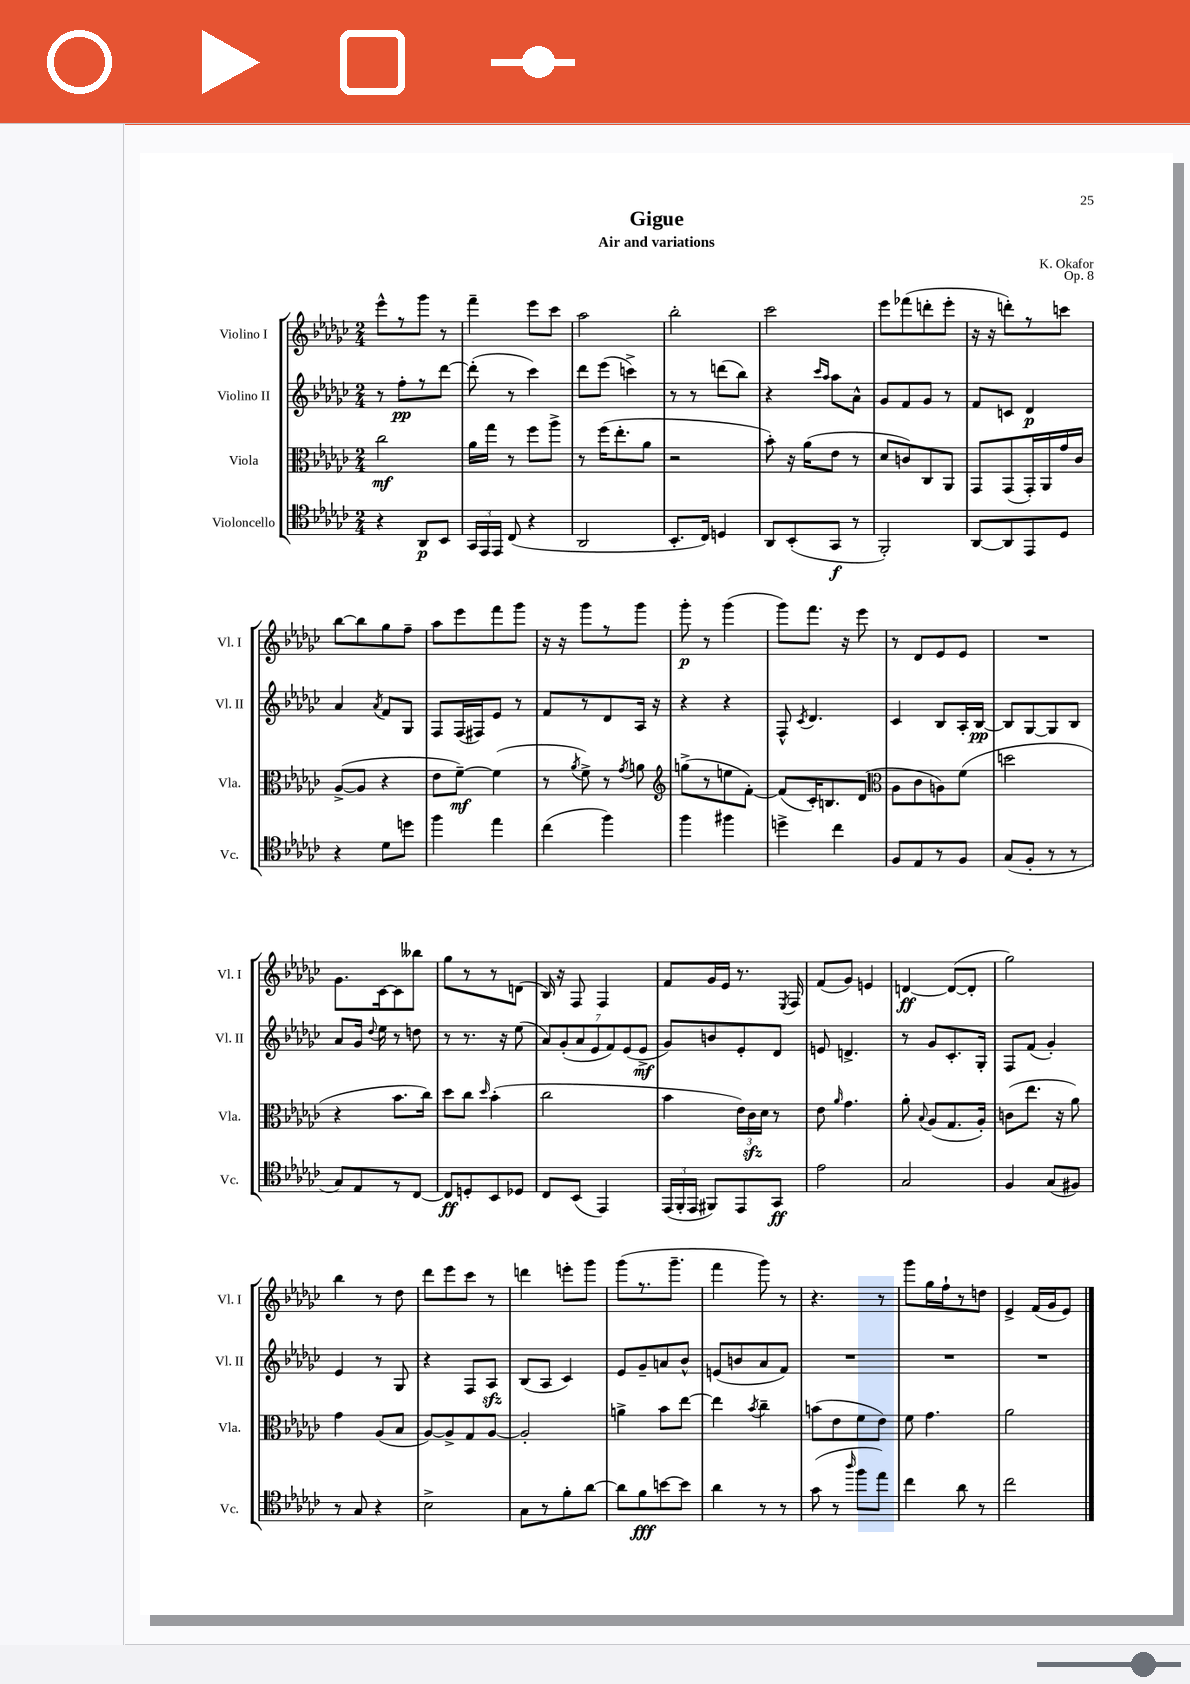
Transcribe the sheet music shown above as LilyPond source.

\header { title = "Gigue" composer = "K. Okafor" subtitle = "Air and variations" opus = "Op. 8" }
<<
\new StaffGroup <<
\new Staff = "s0" \with { instrumentName = "Violino I" shortInstrumentName = "Vl. I" } {
    \clef treble \key ges \major \numericTimeSignature \time 2/4
    \autoBeamOff ees'''8[-^ r8 ges'''8] r8 |
    f'''4-- ees'''8[ ces'''8] |
    aes''2 |
    bes''2-. |
    ces'''2 |
    ees'''8[ fes'''8( d'''8-. ees'''8]-. |
    r16 r16 d'''8[-.) r8 c'''8] |
    bes''8[~ bes''8 ges''8 f''8]-- |
    aes''8[ ees'''8 f'''8 ges'''8] |
    r16 r16 ges'''8[ r8 ges'''8] |
    ges'''8-.\p r8 ges'''4( |
    ges'''8[) f'''8.] r16 ees'''8 |
    r8 des'8[ ees'8 ees'8] |
    R2 |
    ges'8.[ ces'16~ ces'8 beses''8] |
    ges''8[ r8 r8 d'8]( |
    bes16) r16 f8 f4 |
    f'8[ ges'16 ees'16] r8. \acciaccatura { ees8 } f16 |
    f'8[( ges'8]) e'4 |
    d'4~\ff d'8[~( d'8]-. |
    ges''2) |
    bes''4 r8 des''8 |
    des'''8[ ees'''8 ces'''8] r8 |
    d'''4 e'''8[-. ges'''8] |
    ges'''8[( r8. ges'''8.]-- |
    f'''4 ges'''8) r8 |
    r4. r8 |
    ges'''8[ ges''16 f''16-! r8 d''8] |
    ees'4-> f'16[( ges'16 ees'8]) \bar "|." |
}
\new Staff = "s1" \with { instrumentName = "Violino II" shortInstrumentName = "Vl. II" } {
    \clef treble \key ges \major \numericTimeSignature \time 2/4
    \autoBeamOff r8 f''8[-.\pp r8 des'''8]~ |
    des'''8-.( r8 ces'''4) |
    des'''8[ ees'''8]( c'''4->) |
    r8 r8 d'''8[( bes''8]) |
    r4 \grace { ces'''16[ aes''16] } aes''8[ aes'8]-^ |
    ges'8[ f'8 ges'8] r8 |
    f'8[ c'8] des'4\p |
    aes'4 \acciaccatura { aes'8 } f'8[ ges8] |
    f8[ f16( fis16) ees'8] r8 |
    f'8[ r8 des'8 aes16] r16 |
    r4 r4 |
    f8-^ \acciaccatura { ces'8 } des'4. |
    ces'4 bes8[ aes16-. bes16]~\pp |
    bes8[ ges8~ ges8 bes8] |
    aes'8[ ges'16] \appoggiatura { des''8 } ees''16 r8 d''8 |
    r8 r8. r16 ees''8( |
    \tuplet 7/4 { aes'8[) ges'8-.( aes'8 ees'8 f'8) ees'8( ees'8]->\mf } |
    ges'8[) b'8 ees'8-. des'8] |
    e'8 d'4.-> |
    r8 ges'8[ ces'8.-. ges16]-. |
    f8[ f'8]( ges'4-.) |
    ees'4 r8 ges8 |
    r4 f8[ aes8]\sfz |
    bes8[( aes8] ces'4) |
    ees'8[ ges'8-- a'8 bes'8]-^ |
    e'8[( b'8 aes'8 f'8]) |
    R2 |
    R2 |
    R2 \bar "|." |
}
\new Staff = "s2" \with { instrumentName = "Viola" shortInstrumentName = "Vla." } {
    \clef alto \key ges \major \numericTimeSignature \time 2/4
    \autoBeamOff ces''2\mf |
    aes'16[ ges''16] r8 f''8[ aes''8]-> |
    r8 f''16[( ees''8.-. aes'8] |
    r2 |
    bes'8-.) r16 aes'16[( ees'8] r8 |
    des'8[ c'8) ces8 aes,8] |
    ges,8[ ges,8( ges,16-.) aes,16 ges'16 ces'16] |
    aes8[~->( aes8] r4 |
    ees'8[ f'8]~--\mf) f'4( |
    r8 \acciaccatura { aes'8 } f'8->) r8 \acciaccatura { ges'8 } a'8 |
    \clef treble g''8[->( r8 e''8 f'8]~-.) |
    f'8[( ces'16-.) b8. des'8]( |
    \clef alto aes8[ ces'8 a8) f'8]( |
    d''2 |
    r4 bes'8.[ ces''16]) |
    des''8[ ces''8] \grace { des''16 } bes'4-.( |
    ces''2 |
    bes'4 \tuplet 3/2 { ees'16[) ces'16\sfz des'16] } r8 |
    ees'8 \grace { aes'16 } ges'4. |
    aes'8-. \appoggiatura { bes8 } aes8[( ges8. aes16]-.) |
    c'8[( ees''8.] r16 aes'8) |
    ges'4 aes8[( bes8] |
    aes8[~) aes8-> ges8 aes8]~ |
    aes2-. |
    a'4-> bes'8[ ees''8]~ |
    ees''4 \acciaccatura { bes'8 } ces''4-- |
    b'8[( ees'8 f'8 ees'8]) |
    f'8 ges'4. |
    aes'2 \bar "|." |
}
\new Staff = "s3" \with { instrumentName = "Violoncello" shortInstrumentName = "Vc." } {
    \clef tenor \key ges \major \numericTimeSignature \time 2/4
    \autoBeamOff r4 aes,8[\p bes,8] |
    \tuplet 3/2 { ges,16[ ees,16 ees,16] } ces8( r4 |
    aes,2 |
    bes,8.[-. ces16]) d4 |
    aes,8[ bes,8-.( ges,8]\f r8 |
    f,2-.) |
    aes,8[~ aes,8 ees,8 des8] |
    r4 des'8[ d''8] |
    f''4 ees''4 |
    ces''4( f''4) |
    f''4 fis''4 |
    d''4-> ces''4 |
    f8[ ees8 r8 f8] |
    ges8[( f8]-. r8 r8 |
    ges8[) ees8 r8 ces8]~ |
    ces8[\ff d8-. bes,8 des8] |
    ces8[ bes,8]( ees,4) |
    \tuplet 3/2 { ees,16[( f,16-. ees,16] } fis,8[) ees,8 ges,8]\ff |
    ees'2 |
    ges2 |
    f4 ges8[( fis8]) |
    r8 ges8 r4 |
    bes2-> |
    ges8[ r8 f'8-. aes'8]~ |
    aes'8[ f'8\fff b'8~ b'8] |
    aes'4 r8 r8 |
    ges'8( r8 \grace { aes''16 } f''8[ ees''8]) |
    ces''4 aes'8 r8 |
    ces''2 \bar "|." |
}
>>
>>
\layout { \context { \Score \remove "Bar_number_engraver" } }
